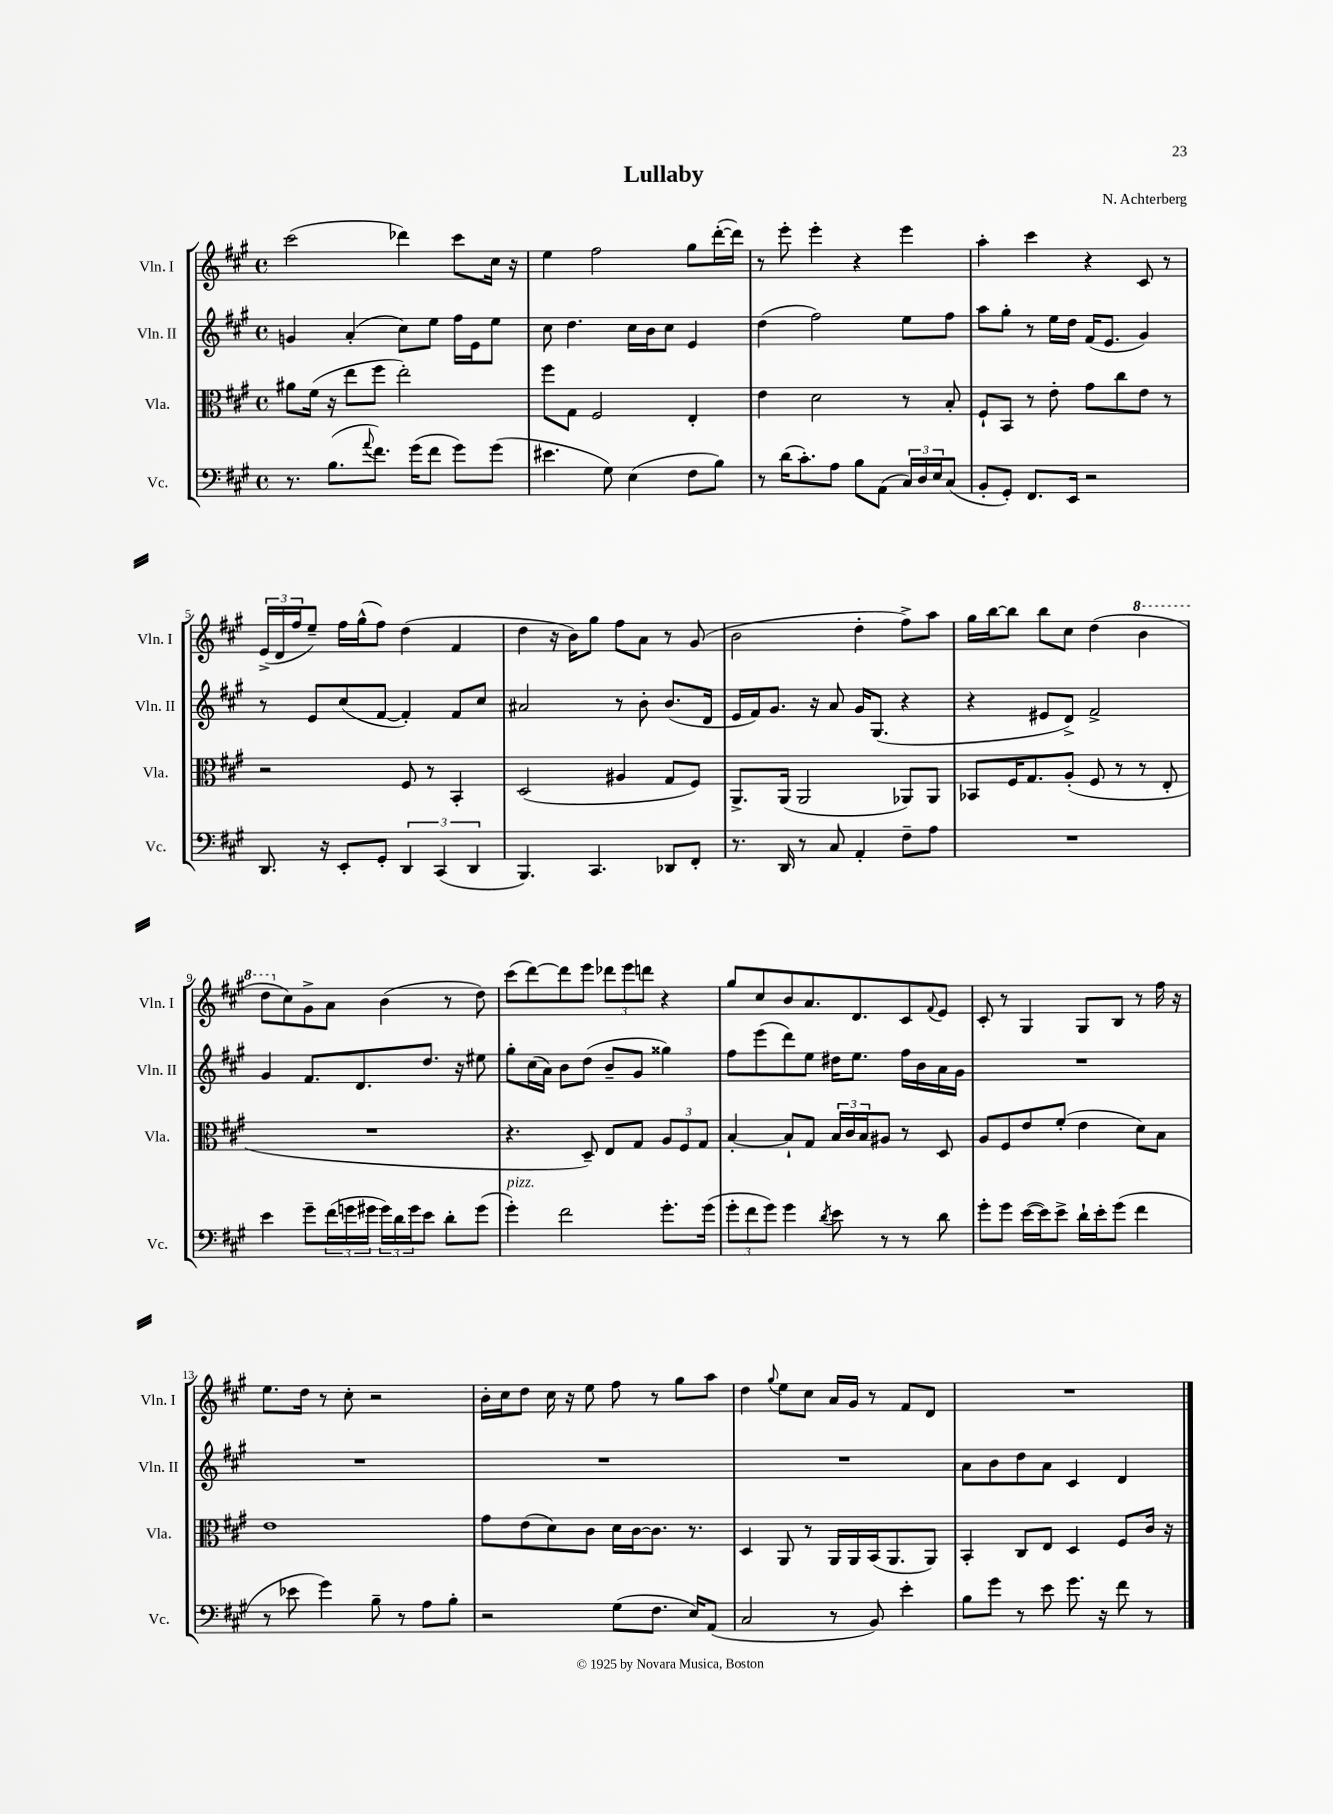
\header { title = "Lullaby" composer = "N. Achterberg" }
<<
\new StaffGroup <<
\new Staff = "s0" \with { instrumentName = "Vln. I" shortInstrumentName = "Vln. I" } {
    \clef treble \key a \major \defaultTimeSignature \time 4/4
    cis'''2( des'''4) cis'''8 cis''16 r16 |
    e''4 fis''2 gis''8 d'''16~-.( d'''16) |
    r8 e'''8-. e'''4-. r4 e'''4 |
    a''4-. cis'''4 r4 cis'8 r8 |
    \tuplet 3/2 { e'16->( d'16 fis''16 } e''8--) fis''16 gis''16-^( fis''8) d''4( fis'4 |
    d''4 r16 b'16) gis''8 fis''8 a'8 r8 gis'8( |
    b'2 d''4-. fis''8->) a''8 |
    gis''16 b''16~ b''8 b''8 cis''8 d''4( \ottava #1 b''4 |
    d'''8 \ottava #0 cis''8) gis'8-> a'8 b'4( r8 d''8) |
    cis'''8( d'''8~) d'''8 e'''8 \tuplet 3/2 { des'''8 e'''8 d'''8 } r4 |
    gis''8 cis''8 b'8 a'8. d'8. cis'8 \appoggiatura { fis'8 } e'8 |
    cis'8-. r8 gis4 gis8 b8 r8 fis''16 r16 |
    e''8. d''16 r8 cis''8-. r2 |
    b'16-. cis''16 d''8 cis''16 r16 e''8 fis''8 r8 gis''8 a''8 |
    d''4 \appoggiatura { gis''8 } e''8 cis''8 a'16 gis'16 r8 fis'8 d'8 |
    R1 \bar "|." |
}
\new Staff = "s1" \with { instrumentName = "Vln. II" shortInstrumentName = "Vln. II" } {
    \clef treble \key a \major \defaultTimeSignature \time 4/4
    g'4 a'4-.( cis''8) e''8 fis''16 e'16 e''8 |
    cis''8 d''4. cis''16 b'16 cis''8 e'4 |
    d''4( fis''2) e''8 fis''8 |
    a''8 gis''8-. r8 e''16 d''16 fis'16( e'8. gis'4) |
    r8 e'8 cis''8( fis'8~ fis'4-.) fis'8 cis''8 |
    ais'2 r8 b'8-. b'8.( d'16 |
    e'16 fis'16) gis'8. r16 a'8 gis'16 gis8.( r4 |
    r4 eis'8 d'8->) fis'2-> |
    gis'4 fis'8. d'8. d''8. r16 eis''8 |
    gis''8-. cis''16( a'16) b'8 d''8( b'8-- gis'8 gisis''4) |
    fis''8 e'''8( d'''8) e''8 dis''16 e''8. fis''16 b'16 a'16 gis'16 |
    R1 |
    R1 |
    R1 |
    R1 |
    a'8 b'8 d''8 a'8 cis'4 d'4 \bar "|." |
}
\new Staff = "s2" \with { instrumentName = "Vla." shortInstrumentName = "Vla." } {
    \clef alto \key a \major \defaultTimeSignature \time 4/4
    ais'8 fis'16( r16 e''8 fis''8 e''2-.) |
    fis''8 gis8 fis2 e4-. |
    e'4 d'2 r8 b8-. |
    fis8-! b,8 r8 e'8-. gis'8 cis''8 e'8 r8 |
    r2 fis8 r8 b,4-. |
    d2( ais4 gis8 fis8) |
    a,8.-> a,16( a,2 aes,8) aes,8 |
    bes,8 fis16 gis8. a8-.( fis8 r8 r8 e8-. |
    R1 |
    r4. d8--) e8 gis8 \tuplet 3/2 { a8 fis8 gis8 } |
    b4~-. b8-! gis8 \tuplet 3/2 { b16 cis'16 b16 } ais8 r8 d8 |
    a8 fis8 e'8 fis'8-.( e'4 d'8) b8 |
    e'1 |
    gis'8 e'8( d'8) cis'8 d'16 cis'16~ cis'8. r8. |
    d4 a,8 r8 a,16 a,16 b,16( a,8. a,8) |
    b,4-. cis8 e8 d4 fis8 cis'16 r16 \bar "|." |
}
\new Staff = "s3" \with { instrumentName = "Vc." shortInstrumentName = "Vc." } {
    \clef bass \key a \major \defaultTimeSignature \time 4/4
    r8. b8.( \appoggiatura { a'8 } fis'8.) gis'16( fis'8 gis'8) gis'8( |
    eis'4. gis8) e4( fis8 b8) |
    r8 d'16( cis'8.-.) a8 b8 a,8( \tuplet 3/2 { cis16) d16 e16 } cis8( |
    b,8-. gis,8-.) fis,8. e,16 r2 |
    d,8. r16 e,8-. gis,8-. \tuplet 3/2 { d,4 cis,4( d,4 } |
    b,,4.) cis,4. des,8 fis,8-. |
    r8. d,16 r8 cis8 a,4-. fis8-- a8 |
    R1 |
    e'4 gis'8-- \tuplet 3/2 { fis'16( g'16 gis'16 } \tuplet 3/2 { gis'16) d'16 gis'16 } e'8 d'8-. gis'8( |
    gis'4-.^\markup { \italic "pizz." }) fis'2 gis'8.-. gis'16( |
    \tuplet 3/2 { gis'8-. fis'8 gis'8) } gis'4 \acciaccatura { d'8 } e'8 r8 r8 d'8 |
    gis'8-. gis'8 e'16~( e'16) e'8-> d'16-! e'16-. gis'8( fis'4 |
    r8 ees'8 gis'4) b8-- r8 a8 b8-. |
    r2 gis8( fis8. e16) a,8( |
    cis2 r8 b,8) e'4-. |
    b8 gis'8 r8 e'8 gis'8. r16 fis'8 r8 \bar "|." |
}
>>
>>
